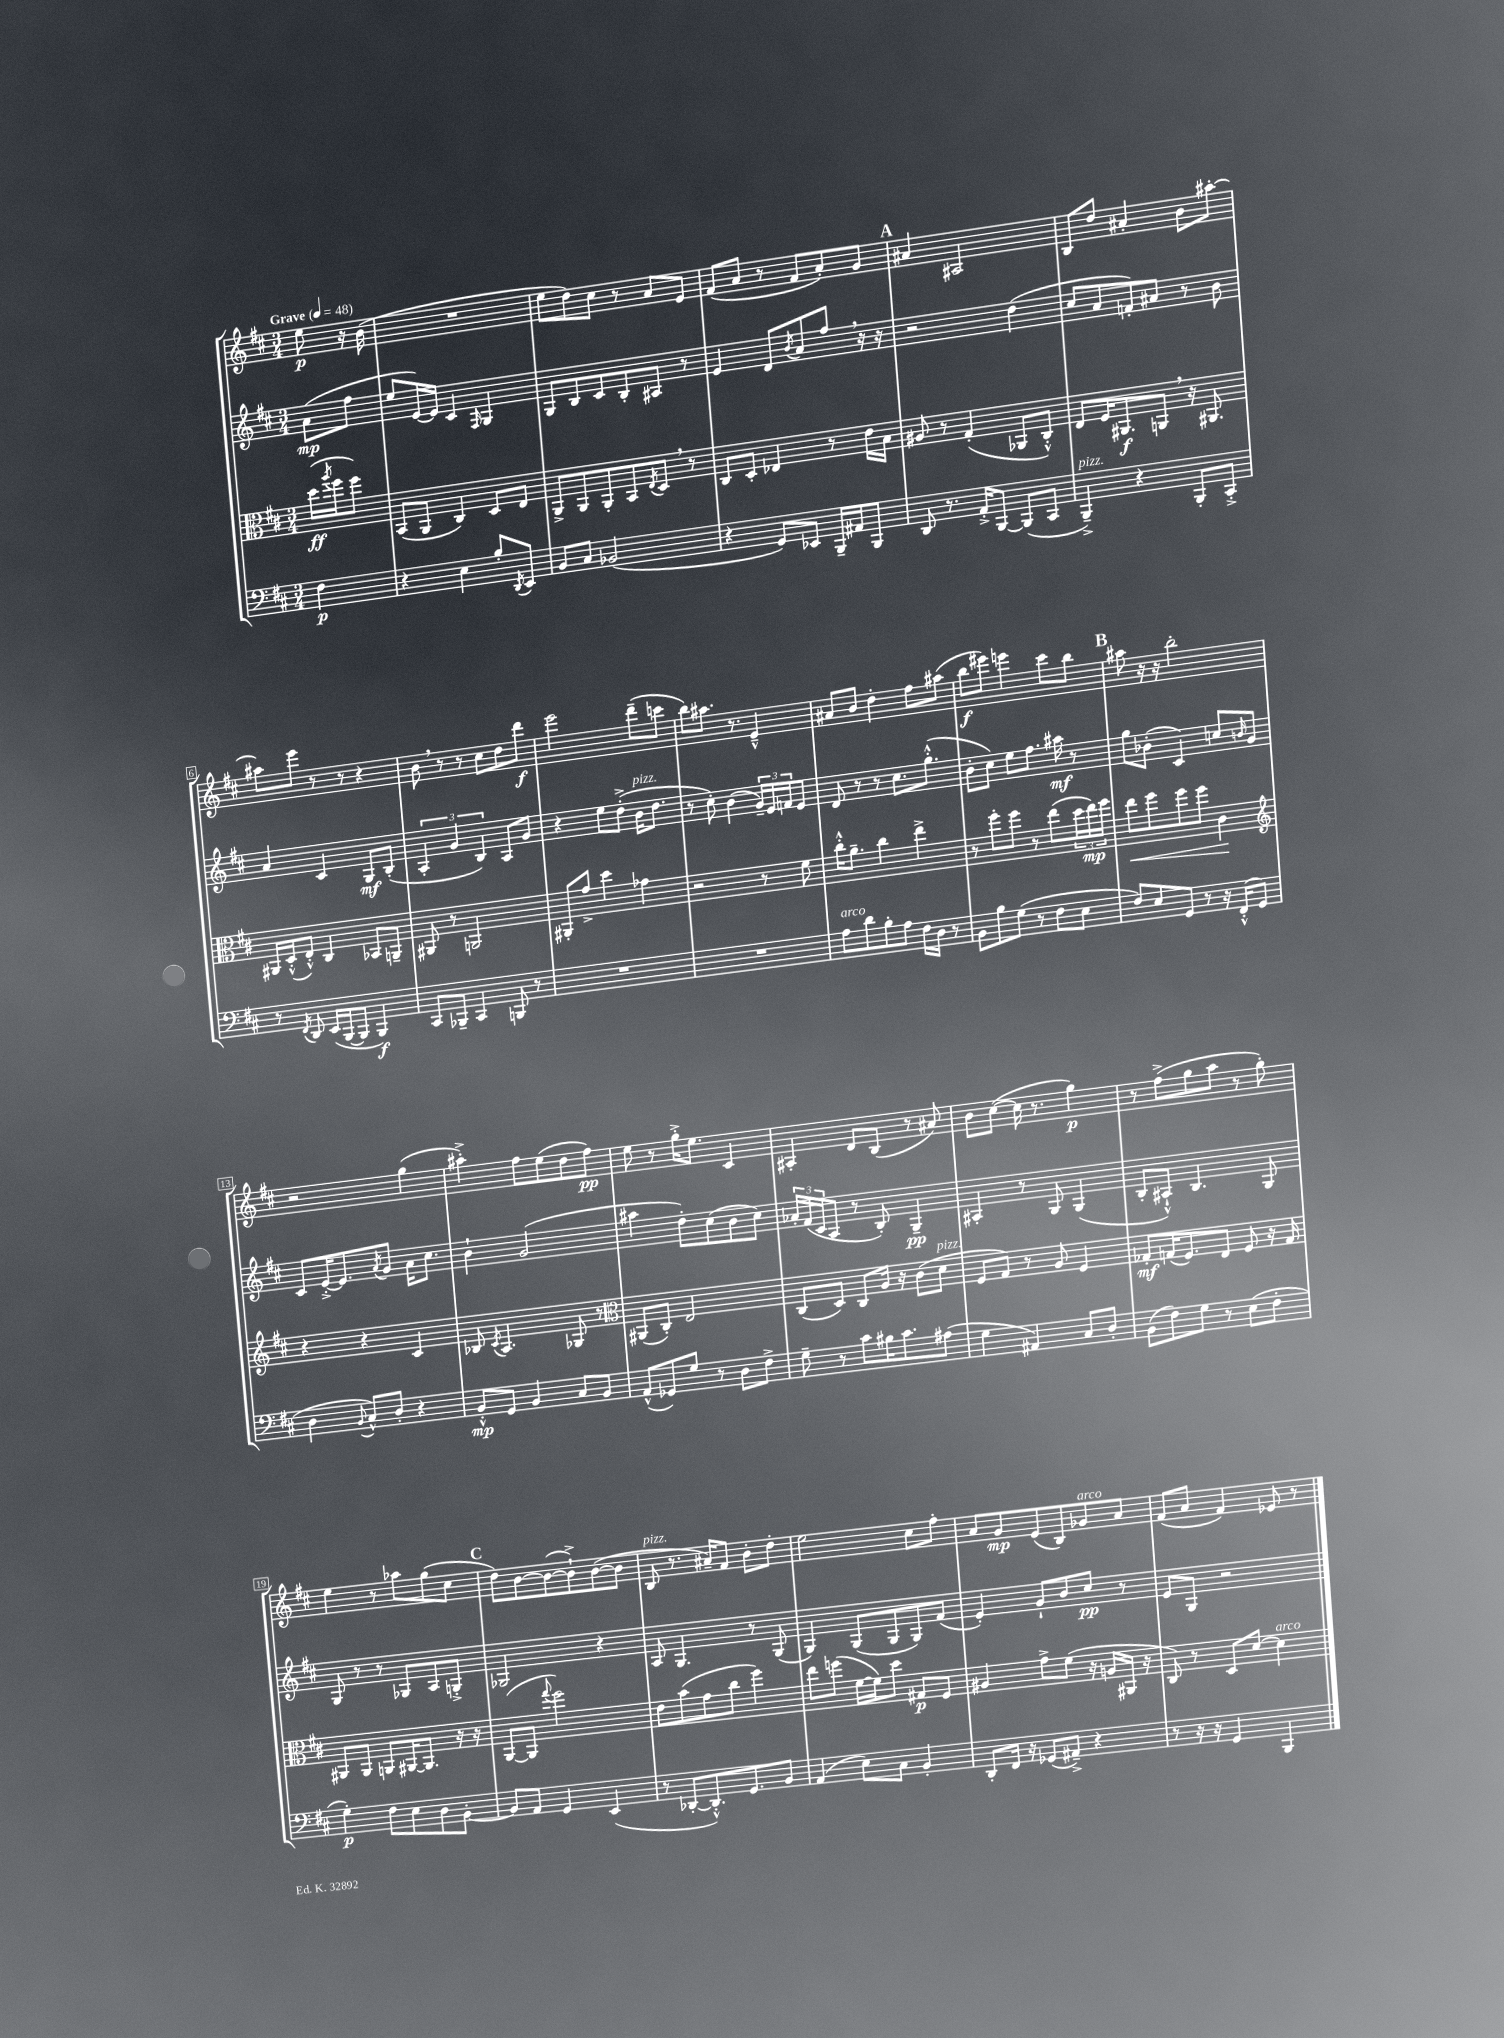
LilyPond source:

<<
\new StaffGroup <<
\new Staff = "s0" {
    \clef treble \key d \major \numericTimeSignature \time 3/4 \partial 4 \tempo "Grave" 4 = 48
    e''8\p r16 b'16( |
    R2. |
    e''8 d''8) cis''8 r8 a'8 e'8 |
    fis'8( a'8 r8 fis'8 a'8-.) g'8 |
    \mark \markup { \bold "A" } ais'4 ais2 |
    b8 d''8 ais'4-. b'8 ais''8~-. |
    ais''8 e'''8 r8 r8 r4 |
    b'8 \breathe r8 r8 cis''8 d''8 d'''8\f |
    e'''2 d'''8--( c'''8 |
    b''8) ais''8. r8. e'4---^ |
    ais'8 b'8 d''4-. fis''8 ais''8( |
    b''8\f eis'''8) e'''4 cis'''8 b''8 |
    \mark \markup { \bold "B" } ais''8 r16 r16 b''2-. |
    r2 g''4( |
    ais''4-.->) fis''8 e''8( d''8 fis''8\pp) |
    e''8 r8 g''16-.-> e''8. cis'4 |
    ais4-. d'8 b8( r8 ais'8) |
    b'8 cis''8~( cis''16 r8. g''4\p) |
    r8 fis''8->( g''8 a''8 r8 g''8-.) |
    e''4 r8 aes''8 g''8( cis''8 |
    \mark \markup { \bold "C" } d''8) b'8~ b'8~( b'8-!->) b'8~( b'8 |
    b8^\markup { \italic "pizz." } r8. ais'16--) fis'8 b'8-. d''8-. |
    e''2 cis''8 fis''8-. |
    a'8 g'8\mp e'8( b8) ges'8^\markup { \italic "arco" } a'8 |
    fis'8( a'8 fis'4) ees'8 r8 \bar "|." |
}
\new Staff = "s1" {
    \clef treble \key d \major \numericTimeSignature \time 3/4 \partial 4
    a'8\mp( fis''8 |
    e''8 e'16~) e'16 cis'4 \grace { fis16 } g4 |
    g8 b8 cis'8 b8-. ais8 r8 |
    e'4 d'8 \acciaccatura { b'8 } a'8 fis''8 \breathe r16 r16 |
    \mark \markup { \bold "A" } r2 d''4( |
    cis''8 a'8 f'8-.) ais'8 r8 b'8 |
    a'4 cis'4 g8\mf b8-.( |
    \tuplet 3/2 { a4-. g'4 b4) } a8 g'8 |
    r4 e''8 d''8-.->( b'16^\markup { \italic "pizz." } d''8. |
    r8 cis''8-.) b'4( \tuplet 3/2 { g'16--) e'16 f'16 } e'8 |
    d'8 r8 r8 cis''8. g''8.-.-^( |
    b'8-. cis''8) e''8 fis''8. ais''16\mf r8 |
    \mark \markup { \bold "B" } g''8 bes'8-.( cis'4) c''8 \grace { b'16 } g'8 |
    cis'8 e'16~-.-> e'8. \acciaccatura { a'8 } g'8 a'16 cis''8. |
    b'4-! g'2( |
    ais''4 d''8-.) cis''8( b'8 cis''8) |
    \tuplet 3/2 { aes'16-. fis'16( cis'16 } a8 r8 b8-.) g4--\pp |
    ais4-. r8 g8 g4( |
    b8-. ais8-!-^) b4. g8 |
    g8 r8 r8 ges8 a8 g8-.-> |
    \mark \markup { \bold "C" } ges2 r4 |
    a8 g4. r8 g8( |
    g4) g8( g8 g8) fis'8( |
    e'4-.) g'8-! b'8 cis''8\pp r8 |
    e'8 g8 r2 \bar "|." |
}
\new Staff = "s2" {
    \clef alto \key d \major \numericTimeSignature \time 3/4 \partial 4
    d''16\ff( \acciaccatura { a''8 } fis''16 fis''8) |
    b,8( a,8 cis4) d8 e8 |
    a,8-> a,8 a,8-. b,8 \acciaccatura { e8 } d8 \breathe r8 |
    cis8 d8-. ees4 r8 e'16 b16 |
    \mark \markup { \bold "A" } ais8 r8 g4-.( aes,8 cis8-.-^) |
    e8 fis16 ais,8.\f a,8 \breathe r16 ais,8. |
    ais,16 d16-.-^( e8-.-^) cis4 bes,8 a,8-- |
    ais,8 r8 a,2 |
    ais,8-. g'8-> d''4 ges'4 |
    r2 r8 fis'8 |
    cis''16-.-^ a'8.-- cis''4 e''4-> |
    r8 fis''8-. fis''8 r8 e''8( \tuplet 3/2 { d''16 e''16\mp) fis''16 } |
    \mark \markup { \bold "B" } e''8\< fis''8 fis''8 fis''8 cis'4\! |
    \clef treble r4 r4 cis'4 |
    bes8 \acciaccatura { cis'8 } a4. ges8 r8 |
    \clef alto ais,8( cis8-.) e2 |
    cis8( d8) cis8 a16 r16 cis'8( d'8^\markup { \italic "pizz." } |
    fis8 g8) r8 a8 fis4 |
    ges8-.\mf g16( fis8.) e8 fis8 r16 g16 |
    ais,8 ais,8 a,8 ais,16~ ais,8. r16 r16 |
    \mark \markup { \bold "C" } a,8~( a,8 \appoggiatura { g''8 } fis''2) |
    e'8 b'8( g'8 cis''8 fis''4) |
    e''8 f''8( fis'16~ fis'16) d''8 gis8\p fis8 |
    ais4 g'8-> fis'8( r16 a16 ais,16 r16 |
    cis8) r8 d8 d'8~ d'4^\markup { \italic "arco" } \bar "|." |
}
\new Staff = "s3" {
    \clef bass \key d \major \numericTimeSignature \time 3/4 \partial 4
    fis4\p |
    r4 e4 b8-. \acciaccatura { d,8 } e,8 |
    b,8 cis8 bes,2( |
    r4 g,8) ees,8 b,,16-- ais,16 b,,8 |
    \mark \markup { \bold "A" } d,8 r8. a,16-.-> b,,8~ b,,8( cis,8 |
    b,,4--->^\markup { \italic "pizz." }) r4 b,,8-. cis,8-.-> |
    r8 \acciaccatura { fis,8 } d,8 e,16( b,,16~ b,,8 b,,4\f) |
    cis,8 bes,,8-- cis,4 b,,8 r8 |
    R2. |
    R2. |
    a8^\markup { \italic "arco" } d'8 b8-. a8 fis16 d16 r8 |
    b,8 b8 g8( r8 fis8 e8 |
    \mark \markup { \bold "B" } fis8) e8 g,8 r8 r16 fis,16-.-^( g,8 |
    d4 \appoggiatura { b,8 } cis8-^) d8-. r4 |
    b,8-.-^\mp g,8 b,4 cis8 b,8 |
    a,8-^( ges,8) g8 r8 d8 fis8-> |
    g8-- r8 cis'8 bis16 cis'8. ais8( |
    g4 ais,4) cis8 d8-. |
    b,8( fis8) g8 r8 e8( fis8-. |
    g4-.\p) fis8 e8 d8 b,8~-. |
    \mark \markup { \bold "C" } b,8 a,8 g,4 e,4( |
    r8 des,8~-. des,8.-.-^) g,8. b,8 |
    a,4( e8) cis8 b,4-. |
    d,8-. fis,16 r16 ges,8( ais,8--->) r4 |
    r8 r16 r16 g,4 b,,4 \bar "|." |
}
>>
>>
\layout { \context { \Score \override BarNumber.stencil = #(make-stencil-boxer 0.1 0.3 ly:text-interface::print) } }
